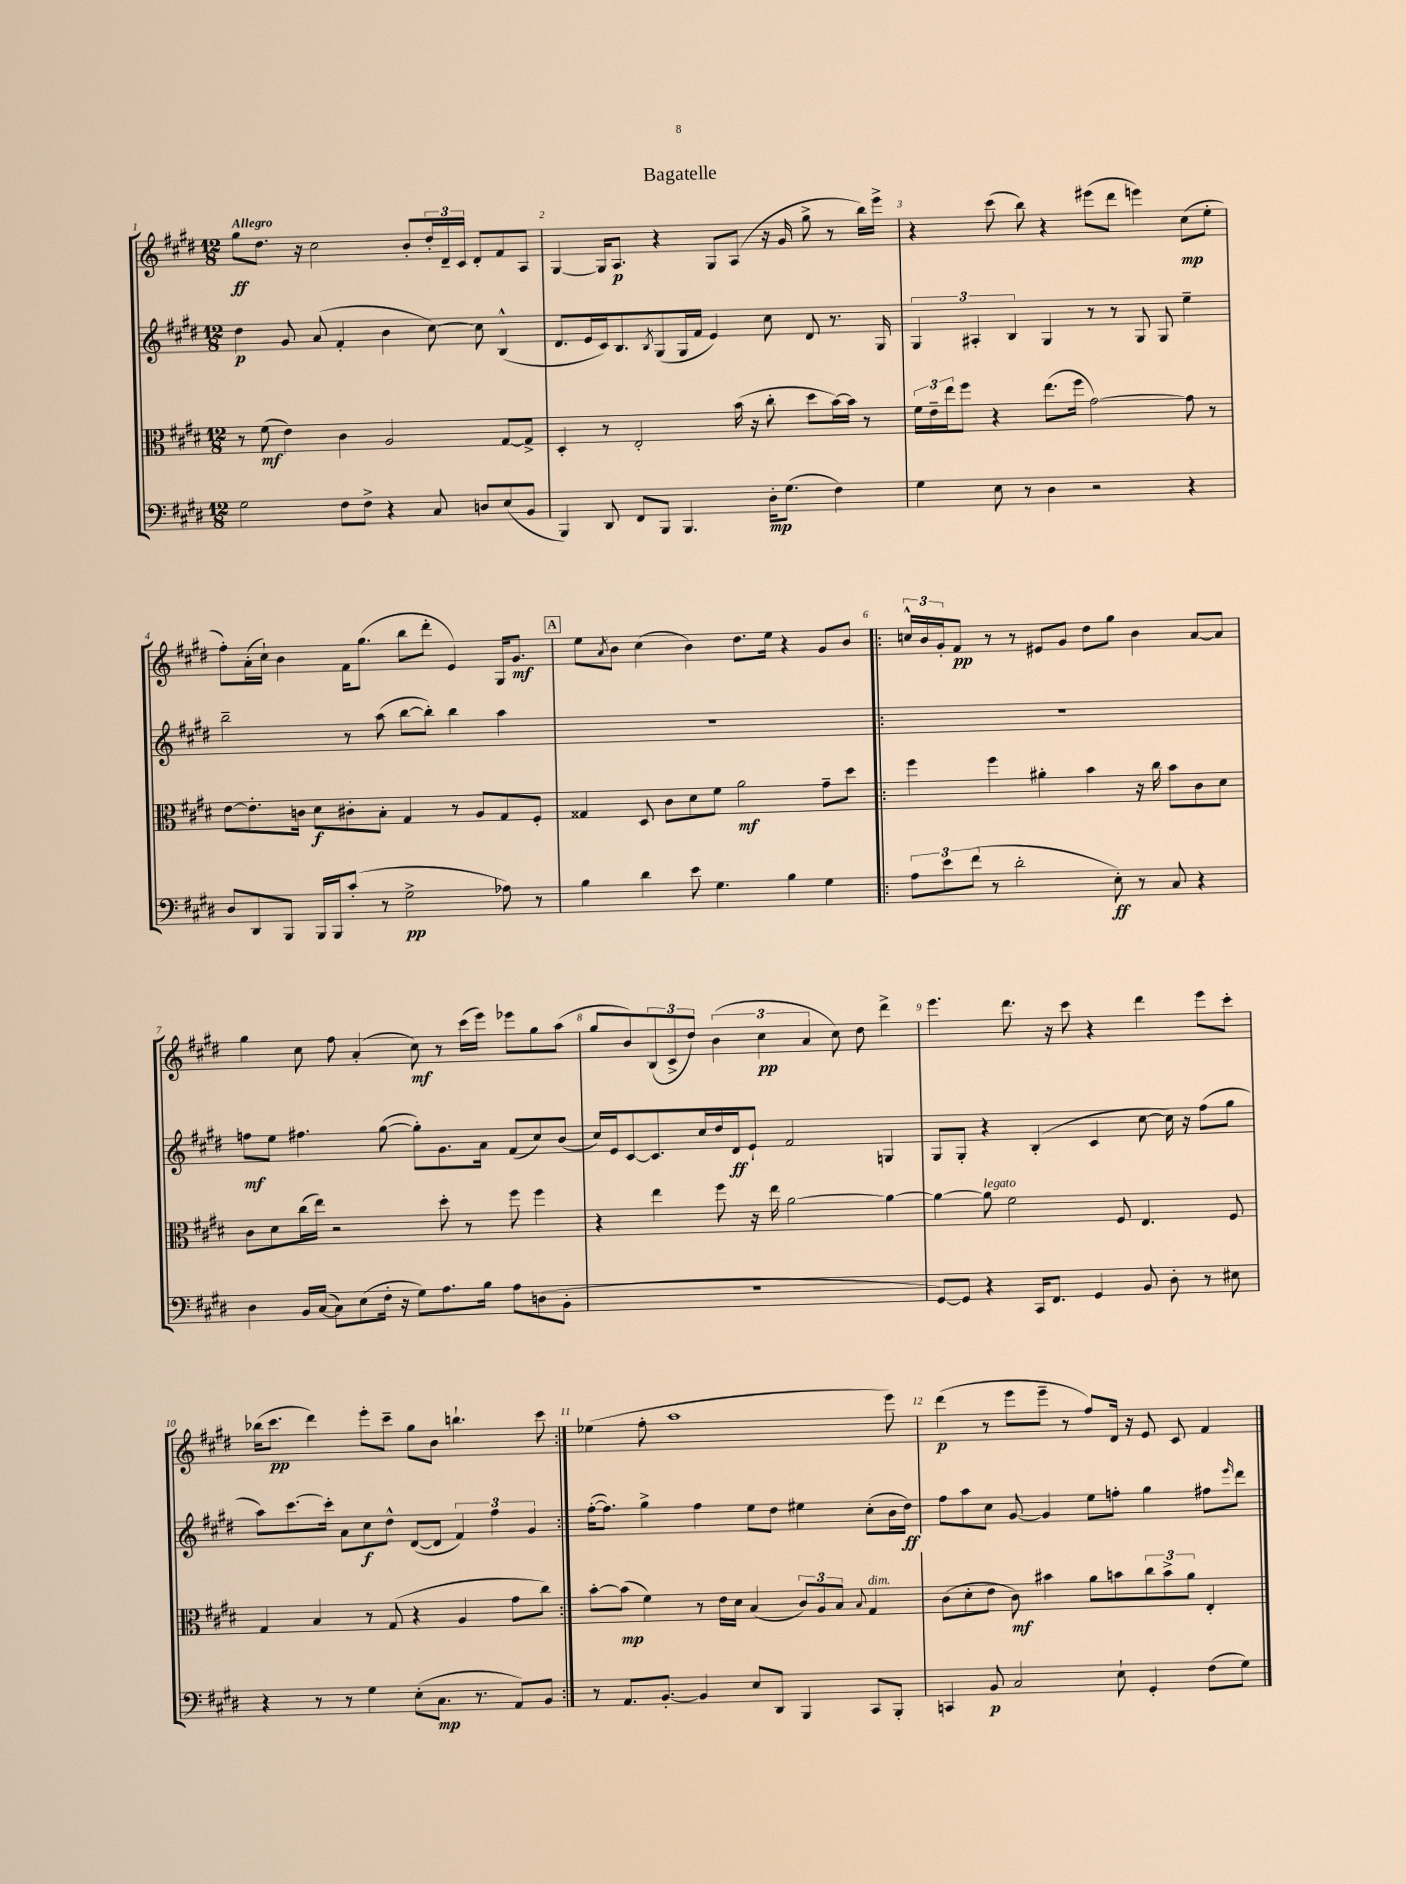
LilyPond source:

\header { title = "Bagatelle" }
<<
\new StaffGroup <<
\new Staff = "s0" {
    \clef treble \key e \major \numericTimeSignature \time 12/8 \tempo "Allegro"
    gis''8\ff dis''8. r16 cis''2 b'8-. \tuplet 3/2 { dis''16-. dis'16-- cis'16 } dis'8-. fis'8 a8 |
    gis4~ gis16 a8.\p r4 gis8 a8( r16 gis'16 gis''8-> r8 b''16) e'''16-> |
    r4 cis'''8( b''8) r4 eis'''8( dis'''8 e'''4) cis''8\mp( e''8-. |
    fis''8-.) a'16-.( cis''16-!) b'4 fis'16 gis''8.( b''8 dis'''8-. e'4) gis16 gis'8.\mf |
    \mark \markup { \box "A" } e''8 \acciaccatura { a'8 } b'8 cis''4( b'4) dis''8. e''16 r4 gis'8 b'8 |
    \repeat volta 2 { \tuplet 3/2 { c''16-^ b'16 gis'16-. } fis'8\pp r8 r8 eis'8 gis'8 dis''8 gis''8 b'4 a'8~ a'8 |
    gis''4 cis''8 fis''8 a'4-.( cis''8\mf) r8 cis'''16( e'''16) ees'''8 gis''8 a''8( |
    gis''8 b'8) \tuplet 3/2 { b8( cis'8-> dis''8) } \tuplet 3/2 { b'4( cis''4\pp a'4 } cis''8) dis''8 dis'''4-> |
    e'''4. dis'''8. r16 cis'''8 r4 dis'''4 e'''8 cis'''8-. |
    bes''16( cis'''8.\pp dis'''4) e'''8-. cis'''8-- gis''8 b'8 b''4.-! cis'''8 | }
    ees''4( fis''8-. a''1 e'''8) |
    dis'''4\p( r8 e'''8 e'''8-- r8 fis''8) dis'16 r16 e'8 cis'8 fis'4 \bar "|." |
}
\new Staff = "s1" {
    \clef treble \key e \major \numericTimeSignature \time 12/8
    dis''4\p gis'8 a'8( fis'4-. b'4 cis''8~) cis''8 b4-^( |
    dis'8. e'16 cis'16) b8. \acciaccatura { b8 } gis8( gis16 fis'16 e'4) cis''8 dis'8 r8. gis16 |
    \tuplet 3/2 { gis4 ais4-. b4 } gis4 r8 r8 gis8 gis8 e''4-- |
    b''2-- r8 a''8( b''8~ b''8-.) b''4 a''4 |
    \mark \markup { \box "A" } R1. |
    \repeat volta 2 { R1. |
    f''8\mf e''8 fis''4. gis''8~( gis''8-.) gis'8. a'16 fis'8( cis''8) b'8( |
    cis''16) e'16 cis'8~ cis'8. cis''16 dis''16 dis'16\ff e'8-! fis'2 g4 |
    gis8 gis8-. r4 b4-.( cis'4 cis''8~ cis''16) r16 fis''8( gis''8 |
    a''8) cis'''8.~ cis'''16-. a'8 cis''8\f dis''8-^ dis'8~( dis'8 \tuplet 3/2 { fis'4) fis''4 gis'4 } | }
    fis''16~-.( fis''8.) gis''4-> fis''4 e''8 dis''8 eis''4 cis''8-.( b'16 dis''16\ff) |
    fis''8 a''8 cis''8 gis'8~ gis'4 e''8 f''8-. gis''4 fis''8 \grace { e'''16 } dis'''8 \bar "|." |
}
\new Staff = "s2" {
    \clef alto \key e \major \numericTimeSignature \time 12/8
    r8 fis'8\mf( e'4) cis'4 a2 gis8~ gis8-> |
    dis4-. r8 e2-. b'16( r16 cis''8-. dis''8 b'16~) b'16 r8 |
    \tuplet 3/2 { fis'16 e'16-- e''16 } fis''8 r4 e''8.( fis''16 gis'2~) gis'8 r8 |
    e'8~ e'8.-. c'16 dis'8\f cis'8-. b8-. gis4 r8 a8 gis8 fis8-. |
    \mark \markup { \box "A" } gisis4 dis8 cis'8 dis'8 fis'8 a'2\mf gis'8-- dis''8 |
    \repeat volta 2 { fis''4 fis''4 ais'4-. b'4 r16 cis''16 b'8 cis'8 dis'8 |
    cis'8 dis'8 cis''16( e''16) r2 dis''8-. r8 fis''8 fis''4 |
    r4 e''4 fis''8 r16 e''16 a'2~ a'4~ |
    a'4~ a'8^\markup { \italic "legato" } fis'2 fis8 e4. fis8 |
    gis4 b4 r8 gis8( r4 a4 gis'8 cis''8) | }
    b'8~-. b'8\mp( fis'4) r8 e'16 dis'16 b4( \tuplet 3/2 { cis'8) a8 b8 } \appoggiatura { b8 } gis4^\markup { \italic "dim." } |
    cis'8( dis'8-. e'8 cis'8\mf) bis'4 a'8 b'8 \tuplet 3/2 { cis''8 b'8-> a'8 } e4-. \bar "|." |
}
\new Staff = "s3" {
    \clef bass \key e \major \numericTimeSignature \time 12/8
    gis2 fis8 fis8-> r4 cis8 d8 e8( b,8 |
    b,,4) dis,8 fis,8 b,,8 b,,4. dis16-.\mp gis8.( fis4) |
    gis4 e8 r8 dis4 r2 r4 |
    dis8 dis,8 b,,8 b,,16 b,,16 cis'8-.( r8 gis2->\pp aes8) r8 |
    \mark \markup { \box "A" } b4 dis'4 e'8 gis4. b4 gis4 |
    \repeat volta 2 { \tuplet 3/2 { a8 e'8 fis'8( } r8 dis'2-. e8-.\ff) r8 cis8 r4 |
    dis4 b,16 cis16~( cis8) e8( fis16-. r16 gis8) a8. b16 a8 d8( b,8-. |
    R1. |
    gis,8~) gis,8 r4 cis,16 fis,8. gis,4 b,8 dis8-. r8 eis8 |
    r4 r8 r8 gis4 e8-.( cis8.\mp r8. a,8) b,8 | }
    r8 a,8. b,8.~-. b,4 e8 dis,8 b,,4 cis,8 b,,8-. |
    c,4 b,8\p cis2 e8-! gis,4-. fis8( gis8) \bar "|." |
}
>>
>>
\layout { \context { \Score \override BarNumber.break-visibility = ##(#f #t #t) barNumberVisibility = #all-bar-numbers-visible } }
